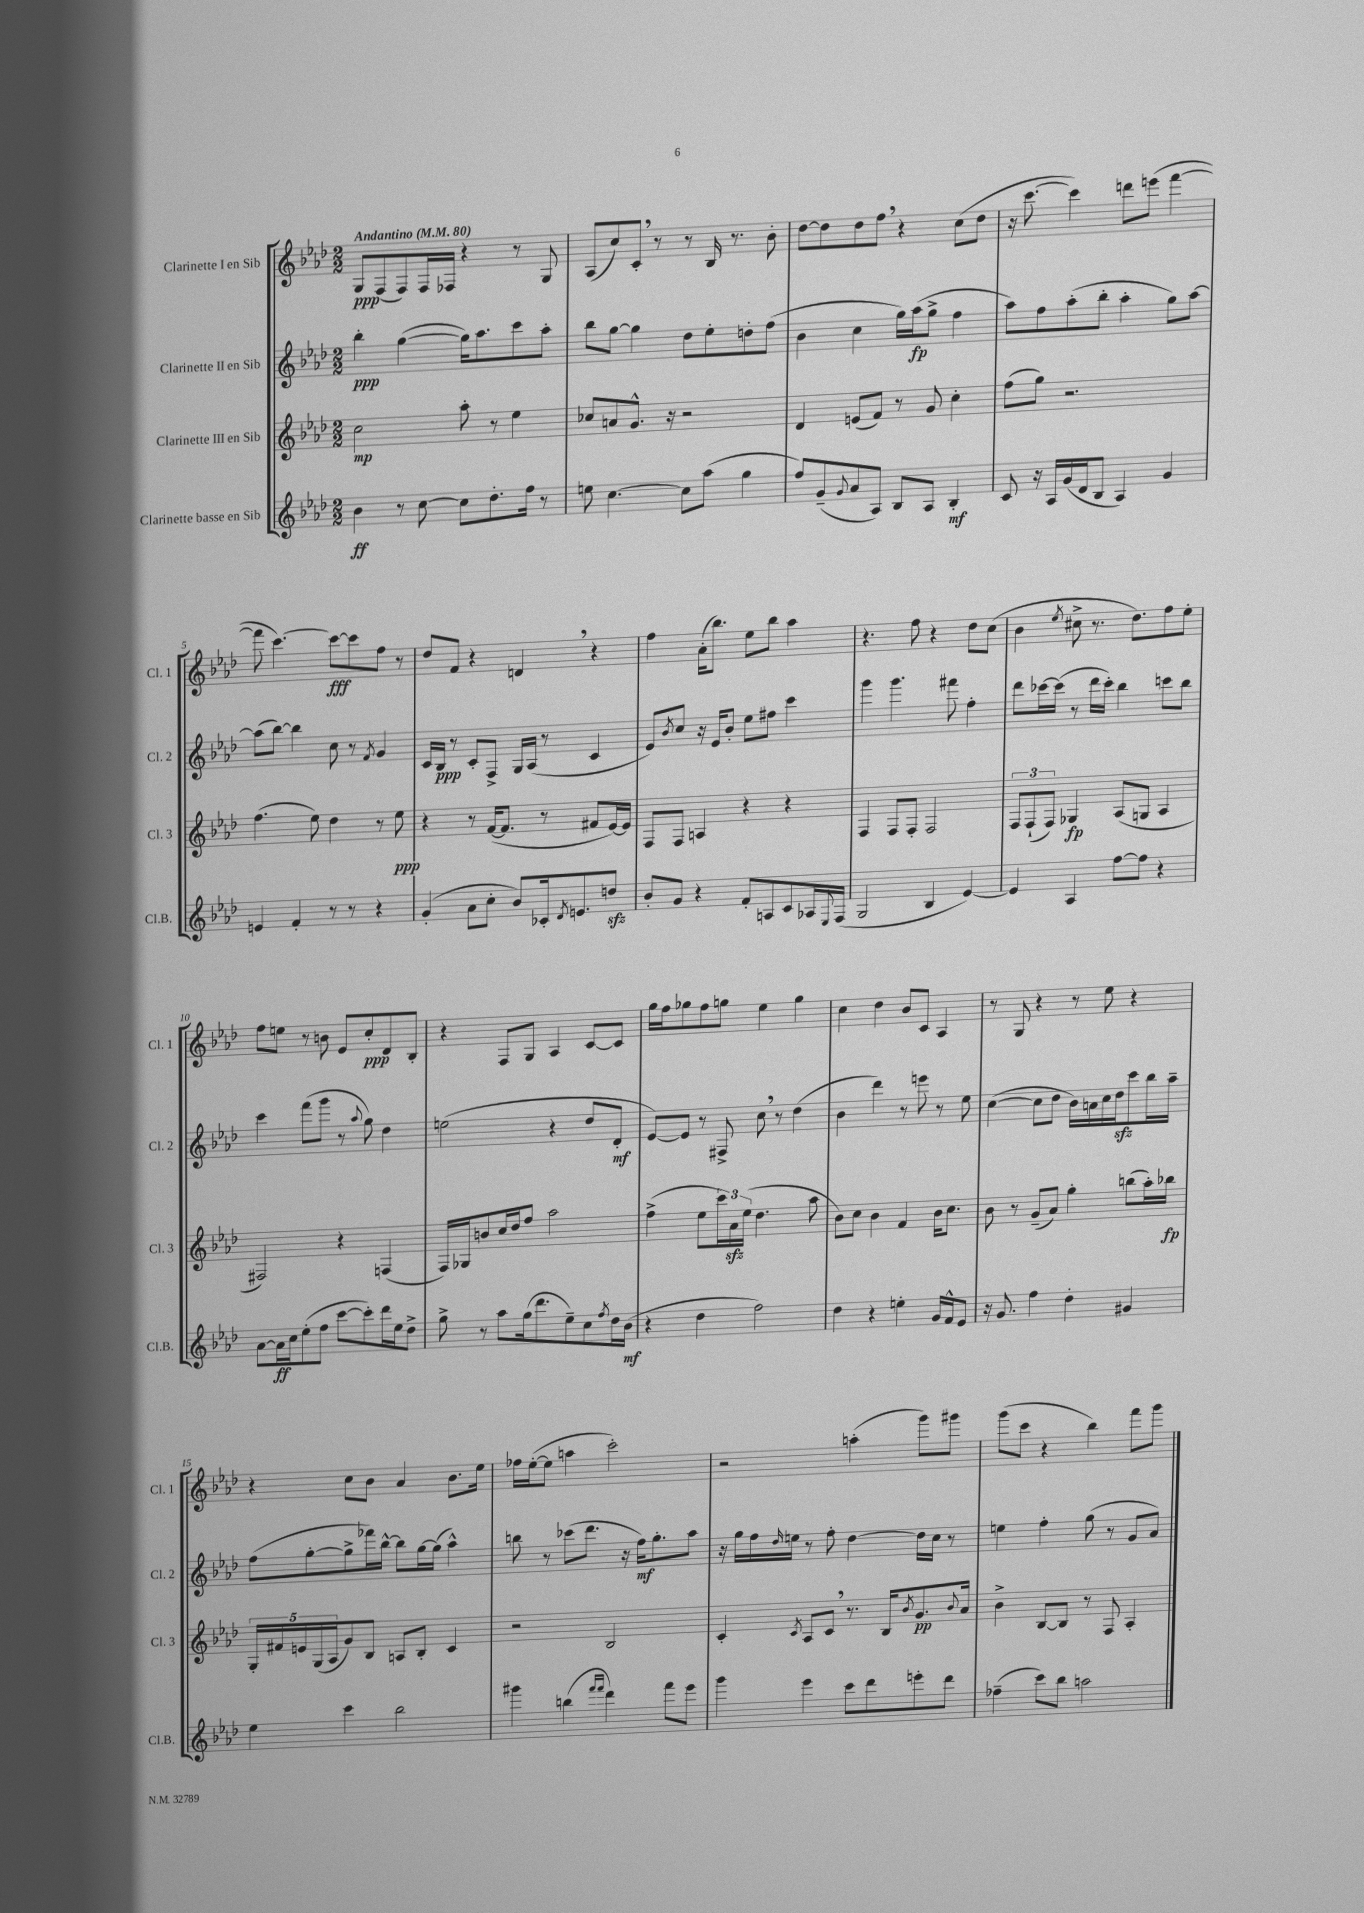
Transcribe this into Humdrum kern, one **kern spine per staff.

**kern	**dynam	**kern	**dynam	**kern	**dynam	**kern	**dynam
*part4	*part4	*part3	*part3	*part2	*part2	*part1	*part1
*staff4	*staff4	*staff3	*staff3	*staff2	*staff2	*staff1	*staff1
*I"Clarinette basse en Sib	*	*I"Clarinette III en Sib	*	*I"Clarinette II en Sib	*	*I"Clarinette I en Sib	*
*I'Cl.B.	*	*I'Cl. 3	*	*I'Cl. 2	*	*I'Cl. 1	*
*clefG2	*	*clefG2	*	*clefG2	*	*clefG2	*
*k[b-e-a-d-]	*	*k[b-e-a-d-]	*	*k[b-e-a-d-]	*	*k[b-e-a-d-]	*
*M2/2	*	*M2/2	*	*M2/2	*	*M2/2	*
*MM80	*	*MM80	*	*MM80	*	*MM80	*
=1	=1	=1	=1	=1	=1	=1	=1
!	!	!	!	!	!	!LO:TX:a:B:t=Andantino	!
4b-\	ff	2cc\	mp	4bb-'\	ppp	8G/L	ppp
.	.	.	.	.	.	(8F/	.
8r	.	.	.	([4gg\	.	8F/)	.
[8cc\	.	.	.	.	.	16F/L	.
.	.	.	.	.	.	16F-X/JJ	.
8cc\L]	.	8aa-'\	.	16gg\KL])	.	4r	.
.	.	.	.	8.aa-\	.	.	.
8.dd-'\	.	8r	.	.	.	.	.
.	.	4ee-\	.	8ccc\	.	8r	.
16ff\Jk	.	.	.	.	.	.	.
8r	.	.	.	8aa-'\J	.	8G/	.
=2	=2	=2	=2	=2	=2	=2	=2
8een\	.	8cc-X/L	.	8bb-\L	.	(8A-/L	.
[4.cc\	.	8an/	.	[8gg\J	.	8cc/)	.
.	.	8.g^^/J	.	4gg\]	.	8c',/J	.
.	.	.	.	.	.	8r	.
.	.	16r	.	.	.	.	.
8cc\L]	.	2r	.	8dd-\L	.	8r	.
(8aa-\J	.	.	.	8ee-'\	.	16B-/	.
.	.	.	.	.	.	8.r	.
4gg\	.	.	.	8ddn'\	.	.	.
.	.	.	.	(8ff\J	.	8b-'\	.
=3	=3	=3	=3	=3	=3	=3	=3
8ff/L)	.	4d-/	.	4b-\	.	[8dd-\L	.
(8g~/	.	.	.	.	.	8dd-\]	.
8qqg/	.	.	.	.	.	.	.
8a-/	.	(8en/L	.	4cc\	.	8dd-\	.
8A-/J)	.	8f/J)	.	.	.	8ff,\J	.
8B-/L	.	8r	.	16gg\LL)	.	4r	.
.	.	.	.	(16aa-\J	fp	.	.
8A-/J	.	8g/	.	8gg^\J	.	.	.
4B-'/	mf	4cc'\	.	4ff\	.	(8cc\L	.
.	.	.	.	.	.	8dd-\J	.
=4	=4	=4	=4	=4	=4	=4	=4
8c/	.	(8ff\L	.	8aa-\L)	.	16r	.
.	.	.	.	.	.	[8.ccc\	.
16r	.	8gg\J)	.	8ff\	.	.	.
16A-/LL	.	.	.	.	.	.	.
(16g/	.	2.r	.	(8aa-'\	.	4ccc\])	.
16d-/J	.	.	.	.	.	.	.
8B-/J	.	.	.	8bb-'\J	.	.	.
4A-/)	.	.	.	4aa-'\	.	8dddn\L	.
.	.	.	.	.	.	(8eeen\J	.
4g/	.	.	.	8gg\L)	.	[4fff\	.
.	.	.	.	[8aa-\J	.	.	.
!!LO:LB:g=z
=5	=5	=5	=5	=5	=5	=5	=5
4en/	.	(4.ff\	.	(8aa-\L]	.	8fff\]	.
.	.	.	.	[8bb-\J)	.	[4.ccc\)	.
4f'/	.	.	.	4bb-\]	.	.	.
.	.	8ee-\)	.	.	.	.	.
8r	.	4dd-\	.	8cc\	.	8ccc\L_	fff
8r	.	.	.	8r	.	8ccc\]	.
.	.	.	.	8qf/	.	.	.
4r	.	8r	.	4g/	.	8ff\J	.
.	.	8ee-\	ppp	.	.	8r	.
=6	=6	=6	=6	=6	=6	=6	=6
(4g'/	.	4r	.	16c/LL	.	8dd-/L	.
.	.	.	.	16B-/JJ	ppp	.	.
.	.	.	.	8r	.	8f/J	.
8a-\L	.	8r	.	8c'/L	.	4r	.
8cc'\J	.	([16f/KL	.	8F^/J	.	.	.
.	.	8.f/J]	.	.	.	.	.
8b-/L)	.	.	.	16G/LL	.	4dn,/	.
.	.	.	.	(16A-/JJ	.	.	.
16c-X'/k	.	8r	.	8r	.	.	.
8qd-/	.	.	.	.	.	.	.
8.en/	.	.	.	.	.	.	.
.	.	8f#X/L	.	4c/	.	4r	.
8ddnzz/J	.	[16e-/L)	.	.	.	.	.
.	.	16e-/JJ]	.	.	.	.	.
=7	=7	=7	=7	=7	=7	=7	=7
8b-'/L	.	8F/L	.	8e-/L)	.	4ff\	.
.	.	.	.	8qb-/	.	.	.
8g/J	.	8F/J	.	8cc/J	.	.	.
4r	.	4An/	.	16r	.	(16a-'\KL	.
.	.	.	.	16e-/KL	.	8.bb-\J)	.
.	.	.	.	8b-'/J	.	.	.
8f'/L	.	4r	.	8ee-\L	.	8ee-\L	.
8An/	.	.	.	8ff#X\J	.	8bb-\J	.
8c/	.	4r	.	4ccc\	.	4aa-\	.
16A-X/L	.	.	.	.	.	.	.
8qqE-/	.	.	.	.	.	.	.
(16F/JJ	.	.	.	.	.	.	.
=8	=8	=8	=8	=8	=8	=8	=8
2G/	.	4F/	.	4ggg\	.	4.r	.
.	.	8F/L	.	4.ggg\	.	.	.
.	.	8F'/J	.	.	.	8ff\	.
4B-/	.	2F/	.	.	.	4r	.
.	.	.	.	8fff#X\	.	.	.
[4e-/)	.	.	.	4ff'\	.	8dd-\L	.
.	.	.	.	.	.	(8cc\J	.
=9	=9	=9	=9	=9	=9	=9	=9
4e-/]	.	12F/L	.	8ddd-\L	.	4b-\	.
.	.	(12F`/	.	.	.	.	.
.	.	.	.	[16ccc-X\L	.	.	.
.	.	12F/J)	.	.	.	.	.
.	.	.	.	(16ccc-\JJ]	.	.	.
.	.	.	.	.	.	8qee-/	.
4A-/	.	4G-X/	fp	8r	.	8cc#X^\	.
.	.	.	.	16ddd-\LL	.	8.r	.
.	.	.	.	16ccc-'\JJ)	.	.	.
[8ff\L	.	(8A-/L	.	4bb-\	.	.	.
.	.	.	.	.	.	8.dd-\L)	.
8ff\J]	.	8Gn/J	.	.	.	.	.
4r	.	4A-/	.	8cccn\L	.	8ff\	.
.	.	.	.	8bb-\J	.	8ee-'\J	.
!!LO:LB:g=z
=10	=10	=10	=10	=10	=10	=10	=10
[8a-\L	.	2F#X/)	.	4ccc\	.	8ff\L	.
16a-\L]	ff	.	.	.	.	8een\J	.
16cc\J	.	.	.	.	.	.	.
(8ee-'\	.	.	.	(8fff\L	.	8r	.
8ff\J	.	.	.	8ggg\J	.	8bn\	.
[8ccc\L	.	4r	.	8r	.	8e-/L	.
.	.	.	.	8qqaa-/	.	.	.
8ccc'\])	.	.	.	8gg\)	.	8cc'/	ppp
16ddd-\L	.	(4Fn/	.	4dd-\	.	8d-/	.
16ee-\J	.	.	.	.	.	.	.
8dd-^\J	.	.	.	.	.	8B-'/J	.
=11	=11	=11	=11	=11	=11	=11	=11
8gg^\	.	16F/LL)	.	(2een\	.	4r	.
.	.	16G-X/J	.	.	.	.	.
8r	.	8bn/	.	.	.	.	.
8aa-\L	.	16cc/L	.	.	.	8F/L	.
.	.	16dd-/J	.	.	.	.	.
(16gg\k	.	8ff/J	.	.	.	8G/J	.
8.ddd-\	.	.	.	.	.	.	.
.	.	2aa-\	.	4r	.	4A-/	.
8ee-~\)	.	.	.	.	.	.	.
8cc\	.	.	.	8dd-/L	.	[8c/L	.
8qff/	.	.	.	.	.	.	.
16dd-\L	.	.	.	8d-'/J	mf	8c/J]	.
(16b-\JJ	mf	.	.	.	.	.	.
=12	=12	=12	=12	=12	=12	=12	=12
4r	.	(4ff^\	.	[8e-/L)	.	16gg\LL	.
.	.	.	.	.	.	16ff\J	.
.	.	.	.	8e-/J]	.	8gg-X\	.
4dd-\	.	8ee-\L	.	8r	.	8ff\	.
.	.	24ccc\L)	.	8F#X^/	.	8ggn\J	.
.	.	24a-zz\	.	.	.	.	.
.	.	(24ee-\JJ	.	.	.	.	.
2ff\)	.	4.dd-\	.	8cc,\	.	4ee-\	.
.	.	.	.	8r	.	.	.
.	.	.	.	(4dd-\	.	4gg\	.
.	.	8aa-\	.	.	.	.	.
=13	=13	=13	=13	=13	=13	=13	=13
4dd-\	.	8b-\L)	.	4b-\	.	4cc\	.
.	.	8cc\J	.	.	.	.	.
4r	.	4b-\	.	4ddd-\)	.	4dd-\	.
4een'\	.	4f/	.	8r	.	8b-/L	.
.	.	.	.	8eeen\	.	8c/J	.
16g/LL	.	16b-\KL	.	8r	.	4A-/	.
16f^^/J	.	8.cc\J	.	.	.	.	.
8e-/J	.	.	.	8ee-\	.	.	.
=14	=14	=14	=14	=14	=14	=14	=14
16r	.	8b-\	.	([4cc\	.	8r	.
8.g/	.	.	.	.	.	.	.
.	.	8r	.	.	.	8G/	.
4ff\	.	(8g~/L	.	8cc\L]	.	4r	.
.	.	8a-/J)	.	8dd-\J	.	.	.
4dd-'\	.	4gg'\	.	16b-\LL)	.	8r	.
.	.	.	.	16an\	.	.	.
.	.	.	.	16cc\	.	8ee-\	.
.	.	.	.	16dd-zz\J	.	.	.
4g#X/	.	(8bbn\L	.	8ccc\	.	4r	.
.	.	16aa-'\L)	.	16bb-\L	.	.	.
.	.	16bb-X\JJ	fp	16aa-~\JJ	.	.	.
!!LO:LB:g=z
=15	=15	=15	=15	=15	=15	=15	=15
4ee-\	.	20G'/LL	.	(8ff\L	.	4r	.
.	.	20f#X/	.	.	.	.	.
.	.	20en/	.	.	.	.	.
.	.	.	.	[8gg'\	.	.	.
.	.	(20G/	.	.	.	.	.
.	.	20A-/J	.	.	.	.	.
4ccc\	.	8g/)	.	8gg^\]	.	8cc\L	.
.	.	8B-/J	.	16fff-X\L)	.	8b-\J	.
.	.	.	.	[16bb-^^\JJ	.	.	.
2bb-\	.	8An/L	.	8bb-\L]	.	4a-/	.
.	.	8B-'/J	.	[16gg\L	.	.	.
.	.	.	.	(16gg\JJ]	.	.	.
.	.	4c/	.	4aa-^^\)	.	8.b-\L	.
.	.	.	.	.	.	16ee-\Jk	.
=16	=16	=16	=16	=16	=16	=16	=16
4ggg#X\	.	2r	.	8bbn\	.	16ff-X\LL	.
.	.	.	.	.	.	([16ee-'\J	.
.	.	.	.	8r	.	8ee-\J]	.
(4bbn\	.	.	.	(8ccc-X\L	.	4aan\	.
.	.	.	.	8.ddd-\J	.	.	.
16qqfff/LL	.	.	.	.	.	.	.
16qqfff/JJ	.	.	.	.	.	.	.
4ddd-\)	.	2B-/	.	.	.	2ccc'\)	.
.	.	.	.	16r	.	.	.
.	.	.	.	16ff\KL)	mf	.	.
.	.	.	.	8.gg'\	.	.	.
8fff\L	.	.	.	.	.	.	.
8eee-\J	.	.	.	8aa-\J	.	.	.
=17	=17	=17	=17	=17	=17	=17	=17
4ggg\	.	4c'/	.	16r	.	2r	.
.	.	.	.	16gg\LL	.	.	.
.	.	.	.	16ff\	.	.	.
.	.	.	.	16qqdd-/	.	.	.
.	.	.	.	16een\JJ	.	.	.
.	.	8qc/	.	.	.	.	.
4eee-\	.	8A-/L	.	8r	.	.	.
.	.	8c,/J	.	8ff'\	.	.	.
8ccc\L	.	8.r	.	[4dd-\	.	(4aan'\	.
8ddd-\	.	.	.	.	.	.	.
.	.	16B-/KL	.	.	.	.	.
.	.	8qb-/	.	.	.	.	.
8eeen'\	.	8.g/	pp	16dd-\LL]	.	8ggg\L)	.
.	.	.	.	16cc\JJ	.	.	.
8ddd-\J	.	.	.	8r	.	8ggg#X\J	.
.	.	8qqb-/	.	.	.	.	.
.	.	16a-/Jk	.	.	.	.	.
=18	=18	=18	=18	=18	=18	=18	=18
(4ff-X~\	.	4b-^\	.	4een\	.	(8ggg\L	.
.	.	.	.	.	.	8ccc\J	.
8ccc\L)	.	[8B-/L	.	4ff'\	.	4r	.
8bb-\J	.	8B-/J]	.	.	.	.	.
2aan\	.	8r	.	(8gg\	.	4bb-\)	.
.	.	8F/	.	8r	.	.	.
.	.	4A-'/	.	8g/L	.	8fff\L	.
.	.	.	.	8a-/J)	.	8ggg\J	.
==	==	==	==	==	==	==	==
*-	*-	*-	*-	*-	*-	*-	*-
